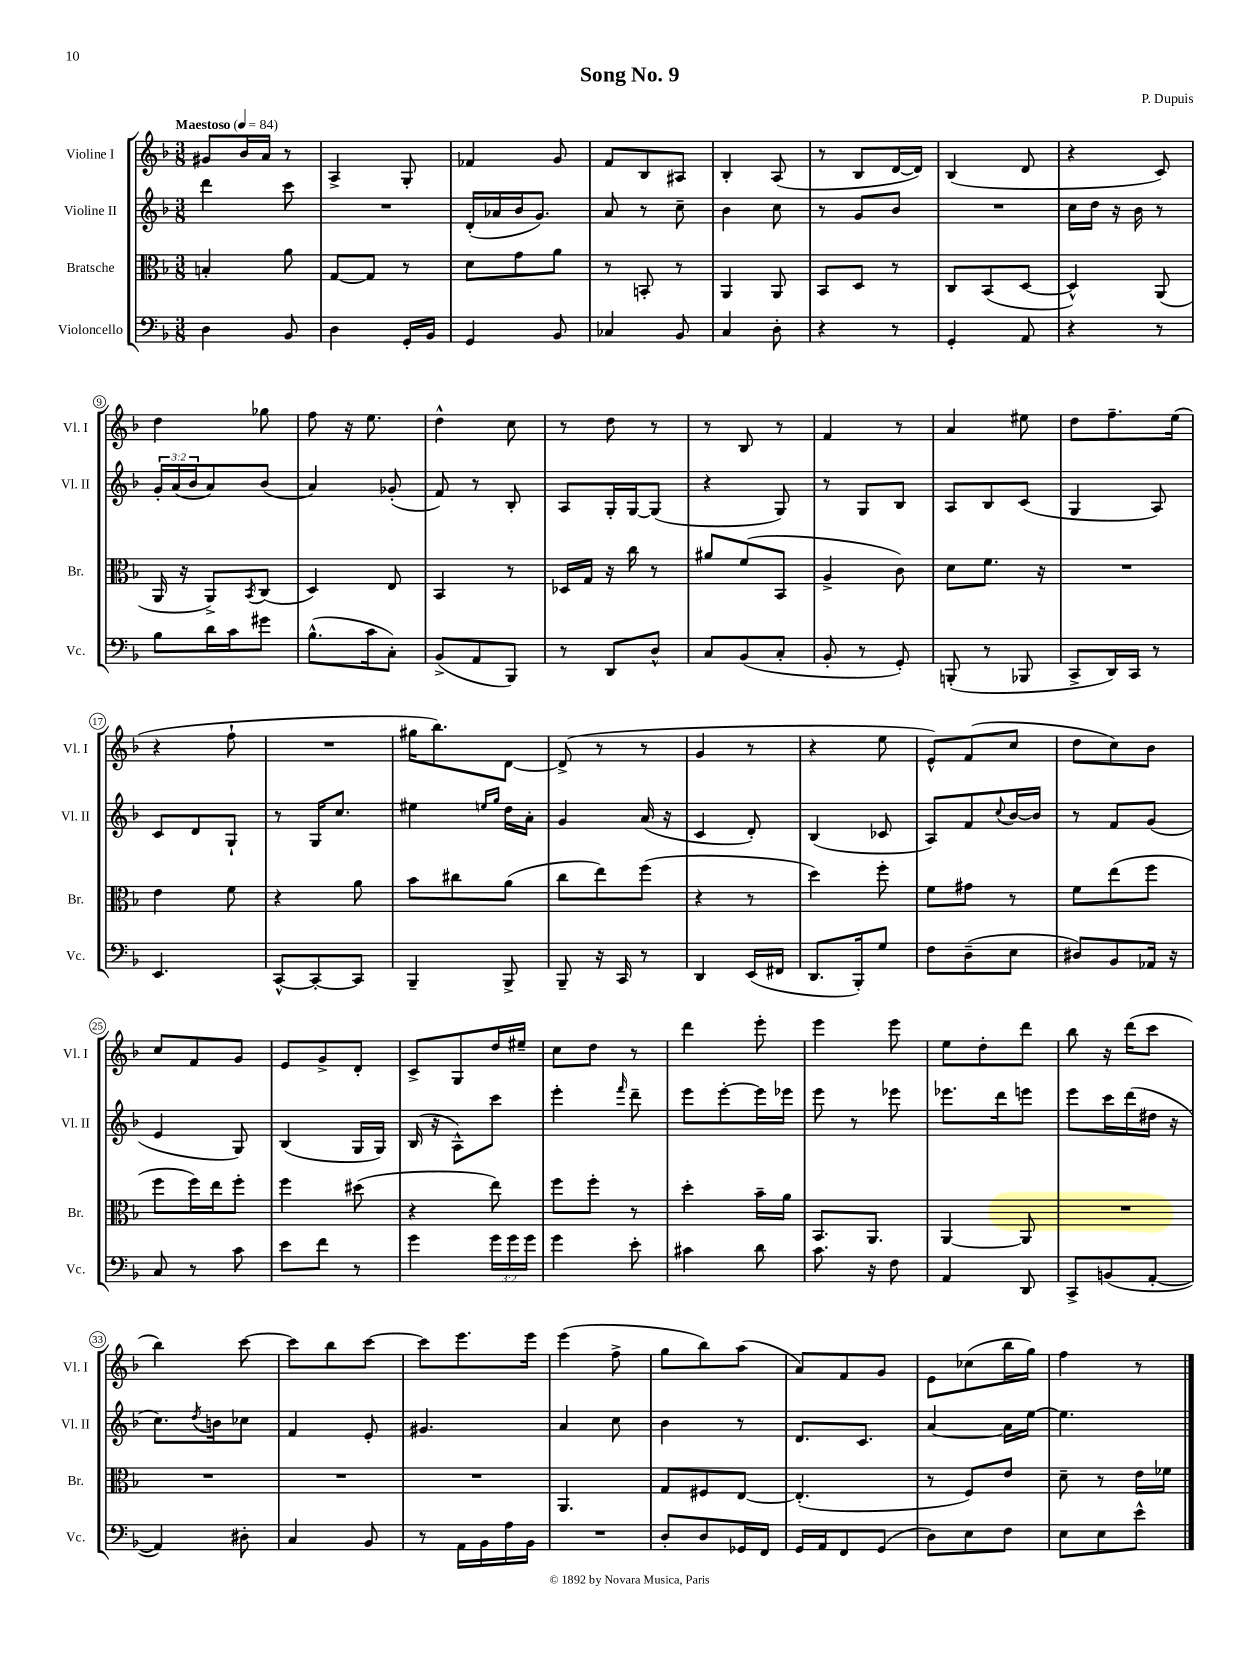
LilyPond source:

\header { title = "Song No. 9" composer = "P. Dupuis" }
<<
\new StaffGroup <<
\new Staff = "s0" \with { instrumentName = "Violine I" shortInstrumentName = "Vl. I" } {
    \clef treble \key f \major \numericTimeSignature \time 3/8 \tempo "Maestoso" 4 = 84
    gis'8 bes'16 a'16 r8 |
    a4-> g8-. |
    fes'4 g'8 |
    f'8 bes8 ais8 |
    bes4-. a8( |
    r8 bes8 d'16~ d'16) |
    bes4( d'8 |
    r4 c'8) |
    d''4 ges''8 |
    f''8 r16 e''8. |
    d''4-^ c''8 |
    r8 d''8 r8 |
    r8 bes8 r8 |
    f'4 r8 |
    a'4 eis''8 |
    d''8 f''8.-- e''16( |
    r4 f''8-! |
    R4. |
    gis''16 bes''8.) d'8~ |
    d'8->( r8 r8 |
    g'4 r8 |
    r4 e''8 |
    e'8-^) f'8( c''8 |
    d''8 c''8) bes'8 |
    c''8 f'8 g'8 |
    e'8 g'8-> d'8-. |
    c'8-> g8 d''16 eis''16-- |
    c''8 d''8 r8 |
    d'''4 e'''8-. |
    e'''4 e'''8 |
    e''8 d''8-. d'''8 |
    bes''8 r16 d'''16( c'''8 |
    bes''4) c'''8~ |
    c'''8 bes''8 c'''8~ |
    c'''8 e'''8. e'''16 |
    e'''4( f''8-> |
    g''8 bes''8) a''8( |
    a'8) f'8 g'8 |
    e'8 ces''8( bes''16 g''16) |
    f''4 r8 \bar "|." |
}
\new Staff = "s1" \with { instrumentName = "Violine II" shortInstrumentName = "Vl. II" } {
    \clef treble \key f \major \numericTimeSignature \time 3/8 \override Staff.TupletNumber.text = #tuplet-number::calc-fraction-text
    d'''4 c'''8 |
    R4. |
    d'16-.( aes'16 bes'16 g'8.) |
    a'8 r8 c''8-- |
    bes'4 c''8 |
    r8 g'8 bes'8 |
    R4. |
    c''16 d''16 r16 bes'16 r8 |
    \tuplet 3/2 { g'16-. a'16( bes'16 } a'8) bes'8( |
    a'4) ges'8-.( |
    f'8) r8 bes8-. |
    a8 g16-. g16~ g8( |
    r4 g8) |
    r8 g8 bes8 |
    a8 bes8 c'8( |
    g4 a8) |
    c'8 d'8 g8-! |
    r8 g16 c''8. |
    eis''4 \grace { e''16 g''16 } d''16 a'16-. |
    g'4 a'16( r16 |
    c'4 d'8-.) |
    bes4( ces'8 |
    a8) f'8 \appoggiatura { c''8 } bes'16~ bes'16 |
    r8 f'8 g'8( |
    e'4 g8) |
    bes4( g16 g16) |
    bes16( r16 a8-^) c'''8 |
    e'''4-. \grace { f'''16 } d'''8-- |
    e'''8 e'''8~-. e'''16 ees'''16 |
    e'''8 r8 ees'''8 |
    ees'''8. d'''16 e'''8 |
    e'''8 c'''16 d'''16( dis''16 r16 |
    c''8.) \acciaccatura { d''8 } b'16 ces''8 |
    f'4 e'8-. |
    gis'4. |
    a'4 c''8 |
    bes'4 r8 |
    d'8. c'8. |
    a'4~ a'16 e''16~ |
    e''4. \bar "|." |
}
\new Staff = "s2" \with { instrumentName = "Bratsche" shortInstrumentName = "Br." } {
    \clef alto \key f \major \numericTimeSignature \time 3/8
    b4-. a'8 |
    g8~ g8 r8 |
    d'8 g'8 a'8 |
    r8 b,8-. r8 |
    a,4 a,8 |
    bes,8 d8 r8 |
    c8 bes,8( d8~ |
    d4-^) a,8( |
    a,16 r16 a,8->) \acciaccatura { bes,8 } c8( |
    d4) e8 |
    bes,4 r8 |
    des16 g16 r16 c''16 r8 |
    ais'8 f'8( bes,8 |
    a4-> c'8) |
    d'8 f'8. r16 |
    R4. |
    e'4 f'8 |
    r4 a'8 |
    bes'8 cis''8 a'8( |
    c''8 e''8) f''8( |
    r4 r8 |
    d''4) f''8-. |
    f'8 gis'8 r8 |
    f'8 e''8( f''8 |
    f''8 f''16) e''16 f''8-. |
    f''4 dis''8( |
    r4 e''8) |
    f''8 f''8-. r8 |
    d''4-. bes'16-- a'16 |
    bes,8. a,8. |
    a,4~ a,8 |
    R4. |
    R4. |
    R4. |
    R4. |
    a,4. |
    g8 fis8 e8~ |
    e4.-.( |
    r8 f8) e'8 |
    d'8-- r8 e'16 fes'16 \bar "|." |
}
\new Staff = "s3" \with { instrumentName = "Violoncello" shortInstrumentName = "Vc." } {
    \clef bass \key f \major \numericTimeSignature \time 3/8 \override Staff.TupletNumber.text = #tuplet-number::calc-fraction-text
    d4 bes,8 |
    d4 g,16-. bes,16 |
    g,4 bes,8 |
    ces4 bes,8 |
    c4 d8-. |
    r4 r8 |
    g,4-. a,8 |
    r4 r8 |
    bes8 d'16 c'16 gis'8 |
    bes8.-^( c'16 c8-.) |
    bes,8->( a,8 bes,,8) |
    r8 d,8 d8-^ |
    c8 bes,8( c8-. |
    bes,8-. r8 g,8-.) |
    b,,8-.( r8 bes,,8 |
    c,8-> d,16) c,16 r8 |
    e,4. |
    c,8~-^ c,8~-. c,8 |
    bes,,4-- bes,,8-> |
    bes,,8-- r16 c,16 r8 |
    d,4 e,16( fis,16 |
    d,8. bes,,16-.) g8 |
    f8 d8--( e8 |
    dis8) bes,8 aes,16 r16 |
    c8 r8 c'8 |
    e'8 f'8 r8 |
    g'4 \tuplet 3/2 { g'16 g'16 g'16 } |
    g'4 e'8-. |
    cis'4 d'8 |
    c'8. r16 f8 |
    a,4 d,8 |
    c,8-> b,8( a,8~-. |
    a,4) dis8-. |
    c4 bes,8 |
    r8 a,16 bes,16 a16 bes,16 |
    R4. |
    d8-. d8 ges,16 f,16 |
    g,16 a,16 f,8 g,8( |
    d8) e8 f8 |
    e8 e8 e'8-^ \bar "|." |
}
>>
>>
\layout { \context { \Score \override BarNumber.stencil = #(make-stencil-circler 0.1 0.3 ly:text-interface::print) } }
